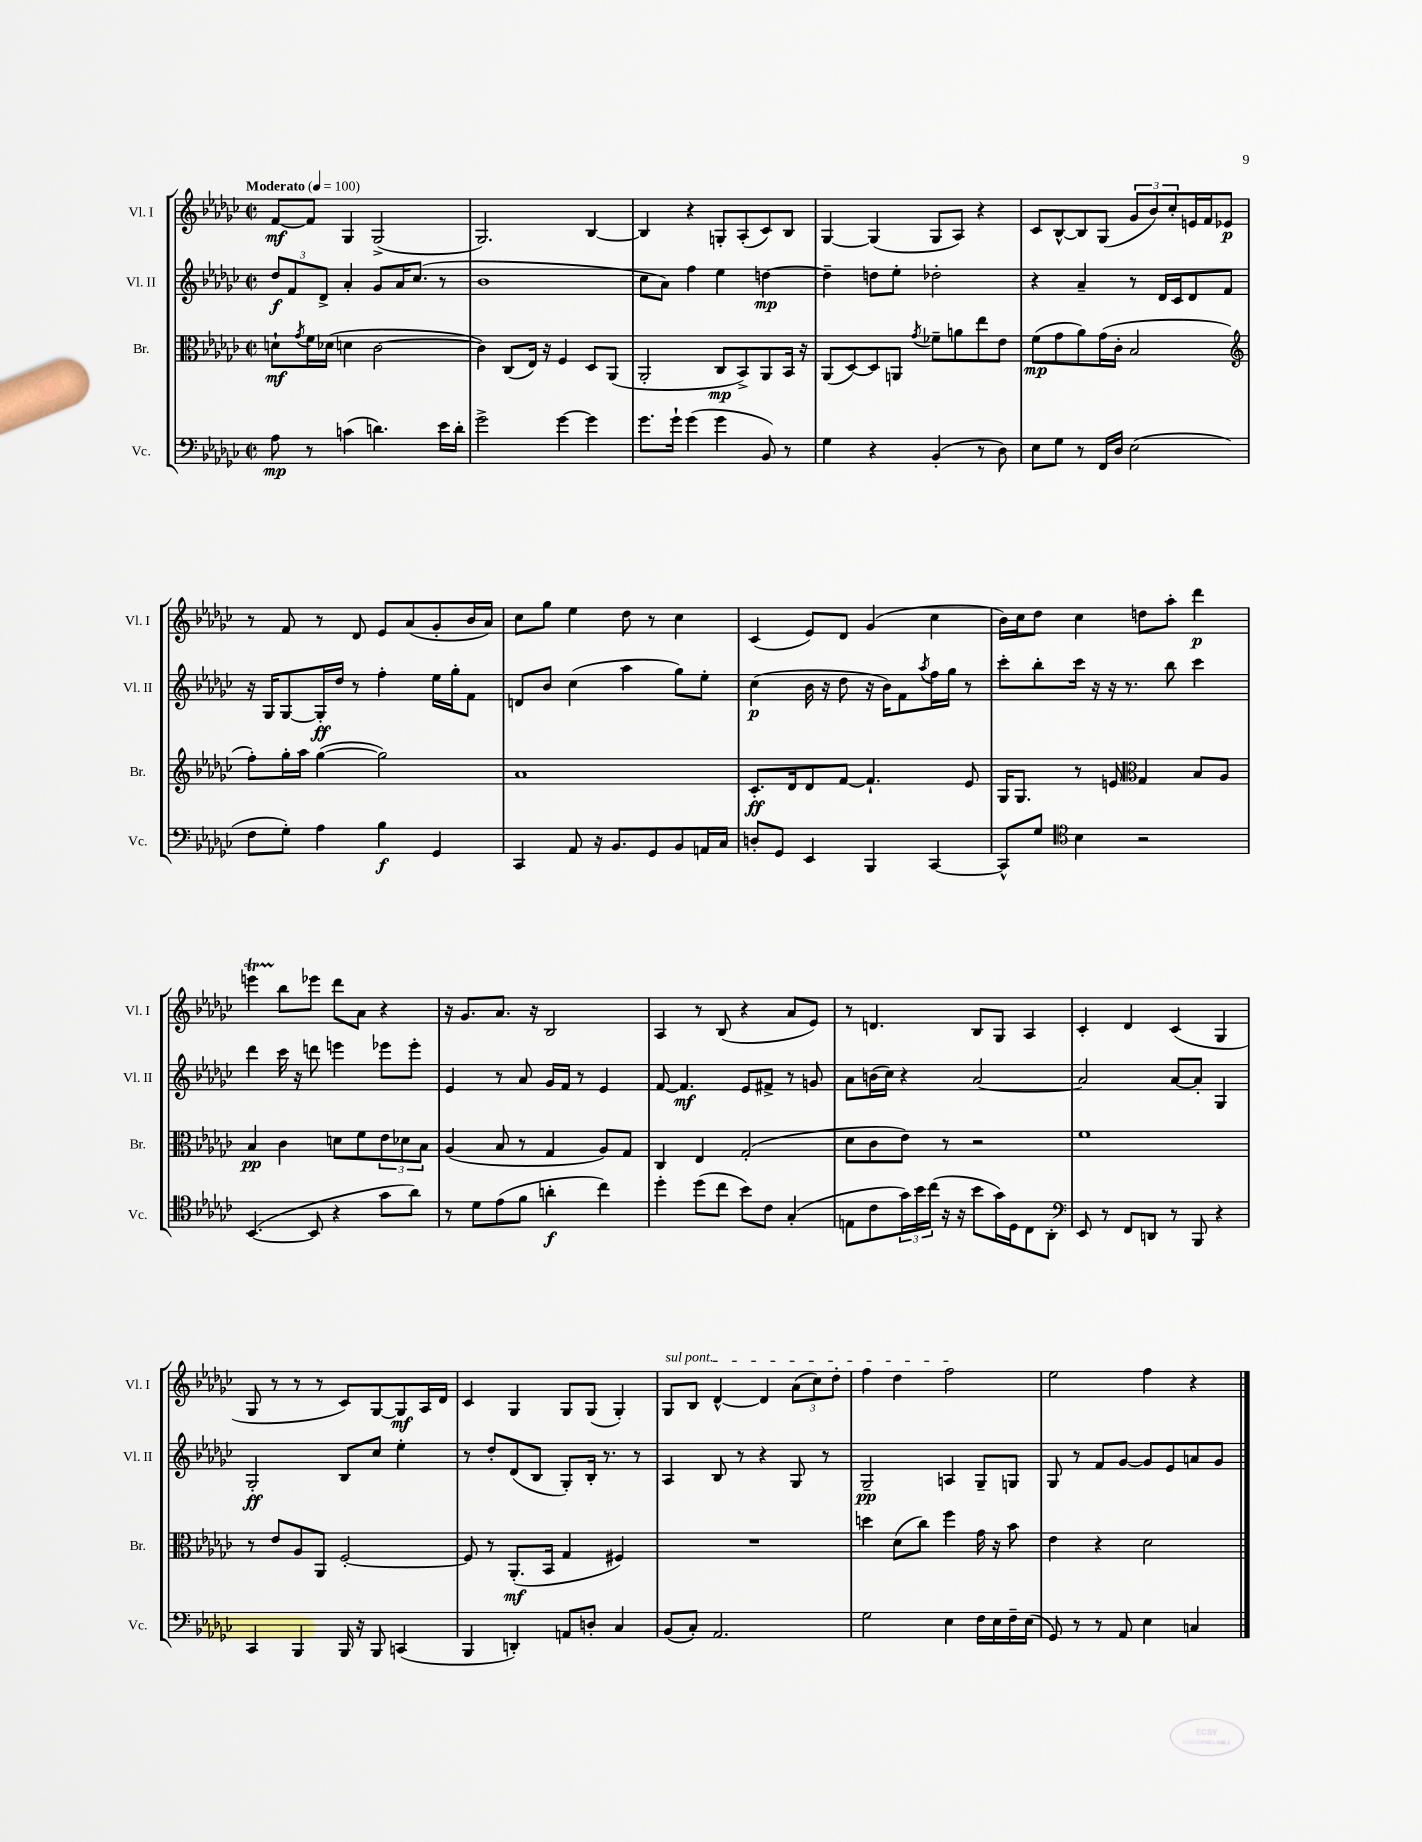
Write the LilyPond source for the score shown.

<<
\new StaffGroup <<
\new Staff = "s0" \with { instrumentName = "Vl. I" shortInstrumentName = "Vl. I" } {
    \clef treble \key ges \major \defaultTimeSignature \time 2/2 \tempo "Moderato" 4 = 100
    f'8~\mf f'8 ges4 ges2->( |
    ges2.) bes4~ |
    bes4 r4 g8-. aes8-.( ces'8) bes8 |
    ges4~ ges4( ges8 aes8) r4 |
    ces'8 bes8~-^ bes8 ges8( \tuplet 3/2 { ges'8 bes'8) ces''8-. } e'16 f'16 ees'8\p |
    r8 f'8 r8 des'8 ees'8 aes'8( ges'8-. bes'16 aes'16) |
    ces''8 ges''8 ees''4 des''8 r8 ces''4 |
    ces'4( ees'8) des'8 ges'4( ces''4 |
    bes'16) ces''16 des''8 ces''4 d''8 aes''8-. des'''4\p |
    e'''4\startTrillSpan bes''8\stopTrillSpan ees'''8 des'''8 aes'8 r4 |
    r16 ges'8. aes'8. r16 bes2 |
    aes4 r8 bes8( r4 aes'8 ees'8) |
    r8 d'4. bes8 ges8 aes4 |
    ces'4-. des'4 ces'4( ges4 |
    ges8 r8 r8 r8 ces'8) ges8~ ges8\mf aes16 des'16 |
    ces'4 ges4 ges8 ges8( ges4-.) |
    \once \override TextSpanner.bound-details.left.text = \markup { \italic "sul pont." } ges8\startTextSpan bes8 des'4~-^ des'4 \tuplet 3/2 { aes'8( ces''8) des''8-. } |
    f''4 des''4 f''2\stopTextSpan |
    ees''2 f''4 r4 \bar "|." |
}
\new Staff = "s1" \with { instrumentName = "Vl. II" shortInstrumentName = "Vl. II" } {
    \clef treble \key ges \major \defaultTimeSignature \time 2/2
    \tuplet 3/2 { des''8\f f'8 des'8-> } aes'4-. ges'8 aes'16 ces''8.( r8 |
    bes'1 |
    ces''8 aes'8) f''4 ees''4 d''4~\mp |
    d''4-- d''8 ees''8-. des''2-. |
    r4 aes'4-- r8 des'16 ces'16 des'8 f'8 |
    r16 ges16 ges8~ ges16-.\ff des''16 r8 f''4-. ees''16 ges''16-. f'8 |
    d'8 bes'8 ces''4( aes''4 ges''8) ees''8-. |
    ces''4\p( bes'16 r16 des''8 r16 bes'16) f'8 \acciaccatura { aes''8 } f''16 ges''16 r8 |
    ces'''8-. bes''8-. ces'''16 r16 r16 r8. bes''8 ces'''4 |
    des'''4 ces'''16 r16 d'''8 e'''4 ees'''8 ees'''8-. |
    ees'4 r8 aes'8 ges'16 f'16 r8 ees'4 |
    f'8~ f'4.\mf ees'8 fis'8-> r8 g'8 |
    aes'8 b'16( ces''16) r4 aes'2~ |
    aes'2 aes'8~ aes'8-. ges4 |
    ges2-.\ff bes8 ces''8 ees''4-. |
    r8 des''8-. des'8( bes8 ges8-.) bes16-. r8. r8 |
    aes4 bes8 r8 r4 ges8 r8 |
    ges2--\pp a4 ges8-- g8 |
    ges8 r8 f'8 ges'8~ ges'8 ees'8 a'8 ges'8 \bar "|." |
}
\new Staff = "s2" \with { instrumentName = "Br." shortInstrumentName = "Br." } {
    \clef alto \key ges \major \defaultTimeSignature \time 2/2
    d'8-!\mf \acciaccatura { ges'8 } f'16 des'16( d'4 ces'2~ |
    ces'4) ces8( ees16) r16 f4 des8 aes,8( |
    aes,2-. ces8\mp bes,8->) aes,8 bes,16 r16 |
    aes,8( des8~) des8 a,8 \acciaccatura { ges'8 } fes'8-- a'8 ees''8 ees'8 |
    f'8\mp( ges'8 aes'8) ges'16( ces'16-. bes2 |
    \clef treble f''8-.) ges''16-. aes''16 ges''4~( ges''2) |
    aes'1 |
    ces'8.-.\ff des'16 des'8 f'8~ f'4.-! ees'8 |
    ges16 ges8. r8 e'8 \clef alto ges4 bes8 aes8 |
    bes4\pp ces'4 d'8 f'8 \tuplet 3/2 { ees'8 des'8 bes8 } |
    aes4( bes8 r8 ges4 aes8) ges8 |
    ces4 ees4 ges2-.( |
    des'8 ces'8 ees'8) r8 r2 |
    f'1 |
    r8 ees'8 aes8 aes,8 f2~-. |
    f8 r8 aes,8.-.\mf( bes,16 ges4 fis4) |
    R1 |
    d''4 des'8( ces''8) f''4 ges'16 r16 bes'8 |
    ees'4 r4 des'2 \bar "|." |
}
\new Staff = "s3" \with { instrumentName = "Vc." shortInstrumentName = "Vc." } {
    \clef bass \key ges \major \defaultTimeSignature \time 2/2
    aes8\mp r8 c'4( d'4.) ees'16 d'16-. |
    ges'2-> ges'4~ ges'4 |
    ges'8. ges'16-! ges'4( ges'4 bes,8) r8 |
    ges4 r4 bes,4-.( r8 des8) |
    ees8 ges8 r8 f,16 des16 ees2( |
    f8 ges8-.) aes4 bes4\f ges,4 |
    ces,4 aes,8 r16 bes,8. ges,8 bes,8 a,16 ces16 |
    d8-. ges,8 ees,4 bes,,4 ces,4~ |
    ces,8-^ ges8 \clef tenor bes4 r2 |
    bes,4.~( bes,8 r4 ges'8 aes'8) |
    r8 des'8 ees'8( f'8 a'4-.\f ces''4) |
    des''4-. des''8( ces''8 bes'8) ces'8 ges4-.( |
    e8 ces'8 \tuplet 3/2 { ges'16) bes'16 ces''16( } r16 r16 bes'8 ges'16) des16 ces8 aes,8-. |
    \clef bass ees,8 r8 f,8 d,8 r8 bes,,8 r4 |
    ces,4 bes,,4 bes,,16 r16 bes,,8 c,4( |
    bes,,4 d,4-.) a,8 d8-. ces4 |
    bes,8( ces8-.) aes,2. |
    ges2 ees4 f16 ees16 f16-- ees16( |
    ges,8) r8 r8 aes,8 ees4 c4 \bar "|." |
}
>>
>>
\layout { \context { \Score \remove "Bar_number_engraver" } }
